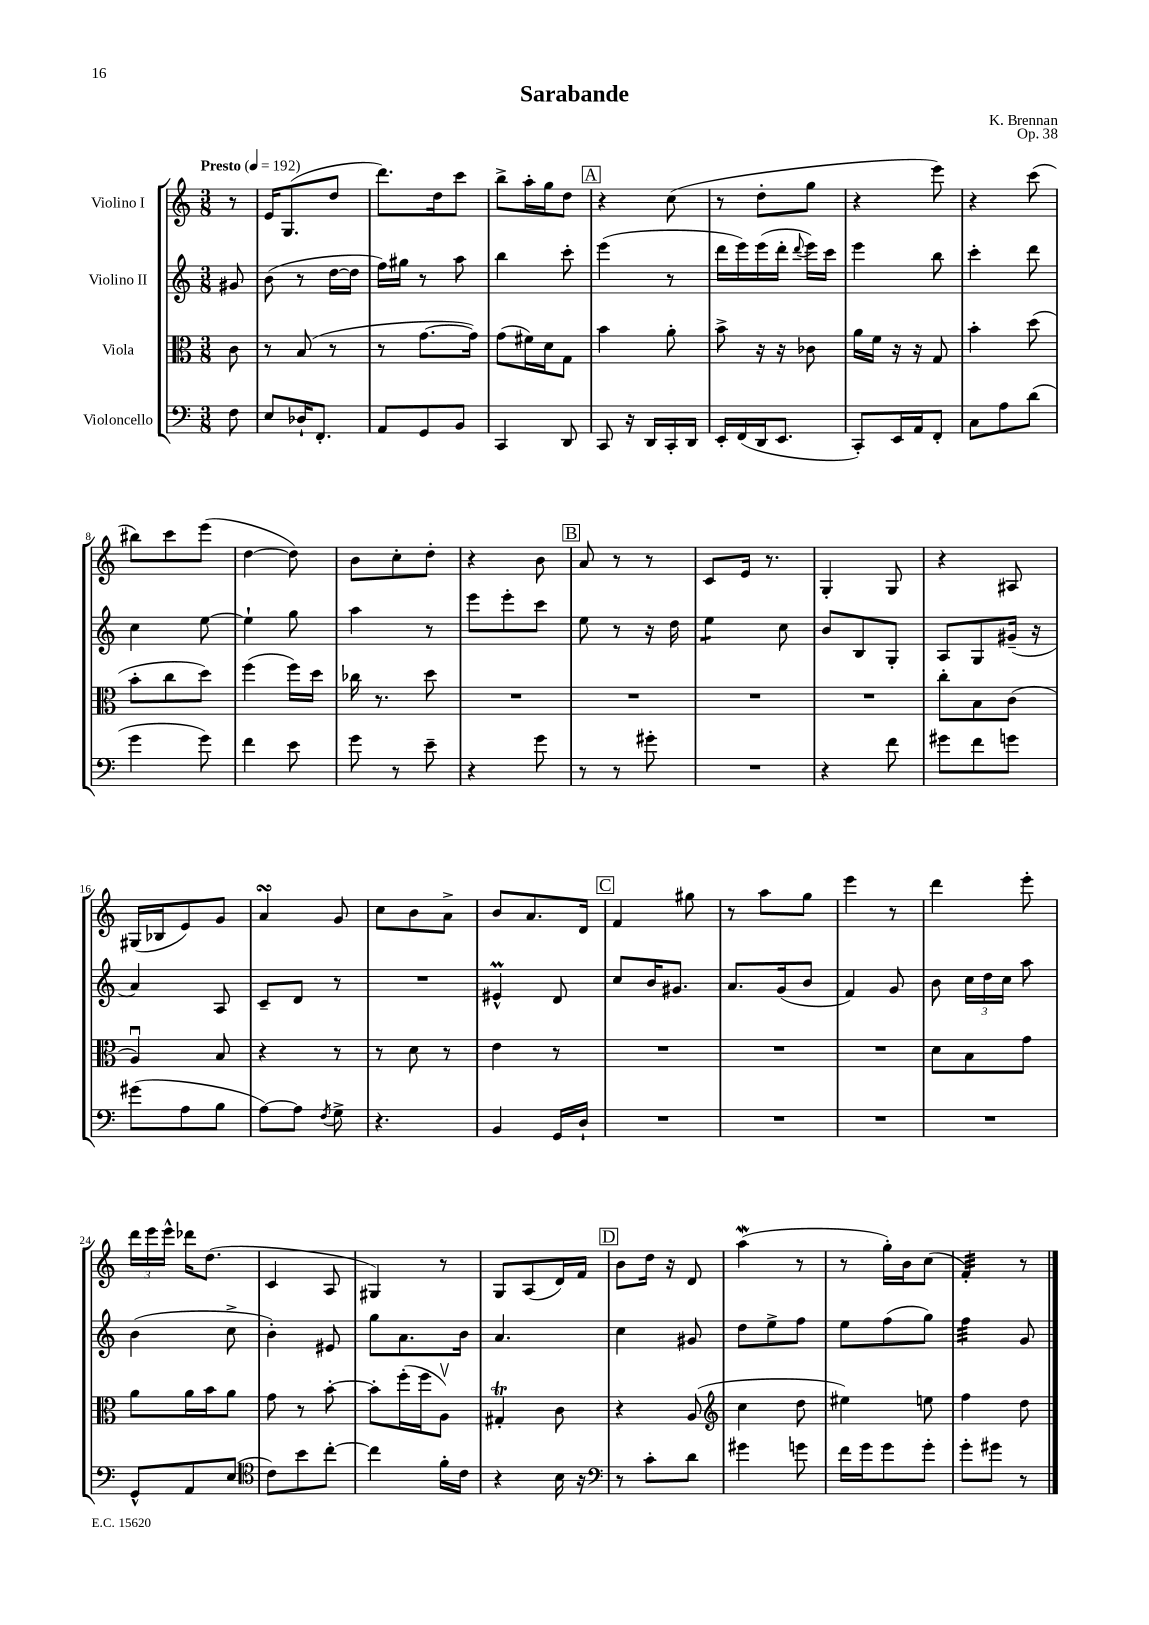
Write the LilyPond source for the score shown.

\header { title = "Sarabande" composer = "K. Brennan" opus = "Op. 38" }
<<
\new StaffGroup <<
\new Staff = "s0" \with { instrumentName = "Violino I" } {
    \clef treble \key c \major \numericTimeSignature \time 3/8 \partial 8 \tempo "Presto" 4 = 192
    \autoBeamOff r8 |
    e'16[ g8.( d''8] |
    d'''8.[) d''16 c'''8] |
    b''8[-> a''16-. g''16 d''8] |
    \mark \markup { \box "A" } r4 c''8( |
    r8 d''8[-. g''8] |
    r4 e'''8) |
    r4 c'''8( |
    bis''8[) c'''8 e'''8]( |
    d''4~ d''8) |
    b'8[ c''8-. d''8]-. |
    r4 b'8 |
    \mark \markup { \box "B" } a'8 r8 r8 |
    c'8[ e'16] r8. |
    g4-. g8 |
    r4 ais8 |
    gis16[( bes16 e'8) g'8] |
    a'4\turn g'8 |
    c''8[ b'8 a'8]-> |
    b'8[ a'8. d'16] |
    \mark \markup { \box "C" } f'4 gis''8 |
    r8 a''8[ g''8] |
    e'''4 r8 |
    d'''4 e'''8-. |
    \tuplet 3/2 { d'''16[ e'''16 e'''16]-^ } des'''16[ d''8.]( |
    c'4 a8 |
    gis4) r8 |
    g8[ a8( d'16) f'16] |
    \mark \markup { \box "D" } b'8[ d''16] r16 d'8 |
    a''4\mordent( r8 |
    r8 g''16[-.) b'16 c''8]( |
    f'4:32-.) r8 \bar "|." |
}
\new Staff = "s1" \with { instrumentName = "Violino II" } {
    \clef treble \key c \major \numericTimeSignature \time 3/8 \partial 8
    \autoBeamOff gis'8 |
    b'8( r8 d''16[~ d''16] |
    f''16[) gis''16] r8 a''8 |
    b''4 c'''8-. |
    \mark \markup { \box "A" } e'''4( r8 |
    d'''16[ e'''16) e'''16( d'''16]-. \appoggiatura { d'''8 } e'''16[) c'''16] |
    e'''4 b''8 |
    c'''4-. d'''8 |
    c''4 e''8~ |
    e''4-! g''8 |
    a''4 r8 |
    e'''8[ e'''8-. c'''8] |
    \mark \markup { \box "B" } e''8 r8 r16 d''16 |
    e''4:8 c''8 |
    b'8[ b8 g8]-. |
    a8[ g8 gis'16]--( r16 |
    a'4) a8 |
    c'8[-- d'8] r8 |
    R4. |
    eis'4-^\prall d'8 |
    \mark \markup { \box "C" } c''8[ b'16 gis'8.] |
    a'8.[ g'16( b'8] |
    f'4) g'8 |
    b'8 \tuplet 3/2 { c''16[ d''16 c''16] } a''8 |
    b'4( c''8-> |
    b'4-.) eis'8 |
    g''8[ a'8. b'16] |
    a'4. |
    \mark \markup { \box "D" } c''4 gis'8 |
    d''8[ e''8-> f''8] |
    e''8[ f''8( g''8]) |
    f''4:32 g'8 \bar "|." |
}
\new Staff = "s2" \with { instrumentName = "Viola" } {
    \clef alto \key c \major \numericTimeSignature \time 3/8 \partial 8
    \autoBeamOff c'8 |
    r8 b8( r8 |
    r8 g'8.[~ g'16]) |
    g'8[( fis'16) d'16 g8] |
    \mark \markup { \box "A" } b'4 a'8-. |
    b'8-> r16 r16 ces'8 |
    a'16[ f'16] r16 r16 g8 |
    b'4-. d''8( |
    b'8[-. c''8 d''8]) |
    f''4( f''16[) d''16] |
    ces''16 r8. d''8 |
    R4. |
    \mark \markup { \box "B" } R4. |
    R4. |
    R4. |
    c''8[-. b8 c'8]( |
    a4\downbow) b8 |
    r4 r8 |
    r8 d'8 r8 |
    e'4 r8 |
    \mark \markup { \box "C" } R4. |
    R4. |
    R4. |
    d'8[ b8 g'8] |
    a'8[ a'16 b'16 a'8] |
    g'8 r8 b'8~-. |
    b'8[-. f''16-.( f''16 a8]\upbow) |
    gis4-.\trill c'8 |
    \mark \markup { \box "D" } r4 a8( |
    \clef treble c''4 d''8 |
    eis''4) e''8 |
    f''4 d''8 \bar "|." |
}
\new Staff = "s3" \with { instrumentName = "Violoncello" } {
    \clef bass \key c \major \numericTimeSignature \time 3/8 \partial 8
    \autoBeamOff f8 |
    e8[ des16-! f,8.]-. |
    a,8[ g,8 b,8] |
    c,4 d,8 |
    \mark \markup { \box "A" } c,8 r16 d,16[ c,16-. d,16] |
    e,16[-. f,16( d,16 e,8.] |
    c,8[-.) e,16 a,16 f,8]-. |
    c8[ a8 d'8]( |
    g'4 g'8) |
    f'4 e'8 |
    g'8 r8 e'8-- |
    r4 g'8 |
    \mark \markup { \box "B" } r8 r8 gis'8-. |
    R4. |
    r4 f'8 |
    gis'8[ f'8 g'8] |
    gis'8[( a8 b8] |
    a8[~) a8] \acciaccatura { f8 } g8-> |
    r4. |
    b,4 g,16[ d16]-! |
    \mark \markup { \box "C" } R4. |
    R4. |
    R4. |
    R4. |
    g,8[-^ a,8 e8]( |
    \clef tenor c'8[) b'8 c''8]~-. |
    c''4 f'16[-. c'16] |
    r4 b16 r16 |
    \mark \markup { \box "D" } \clef bass r8 c'8[-. d'8] |
    gis'4 g'8 |
    f'16[ g'16 g'8 g'8]-. |
    g'8[-. gis'8] r8 \bar "|." |
}
>>
>>
